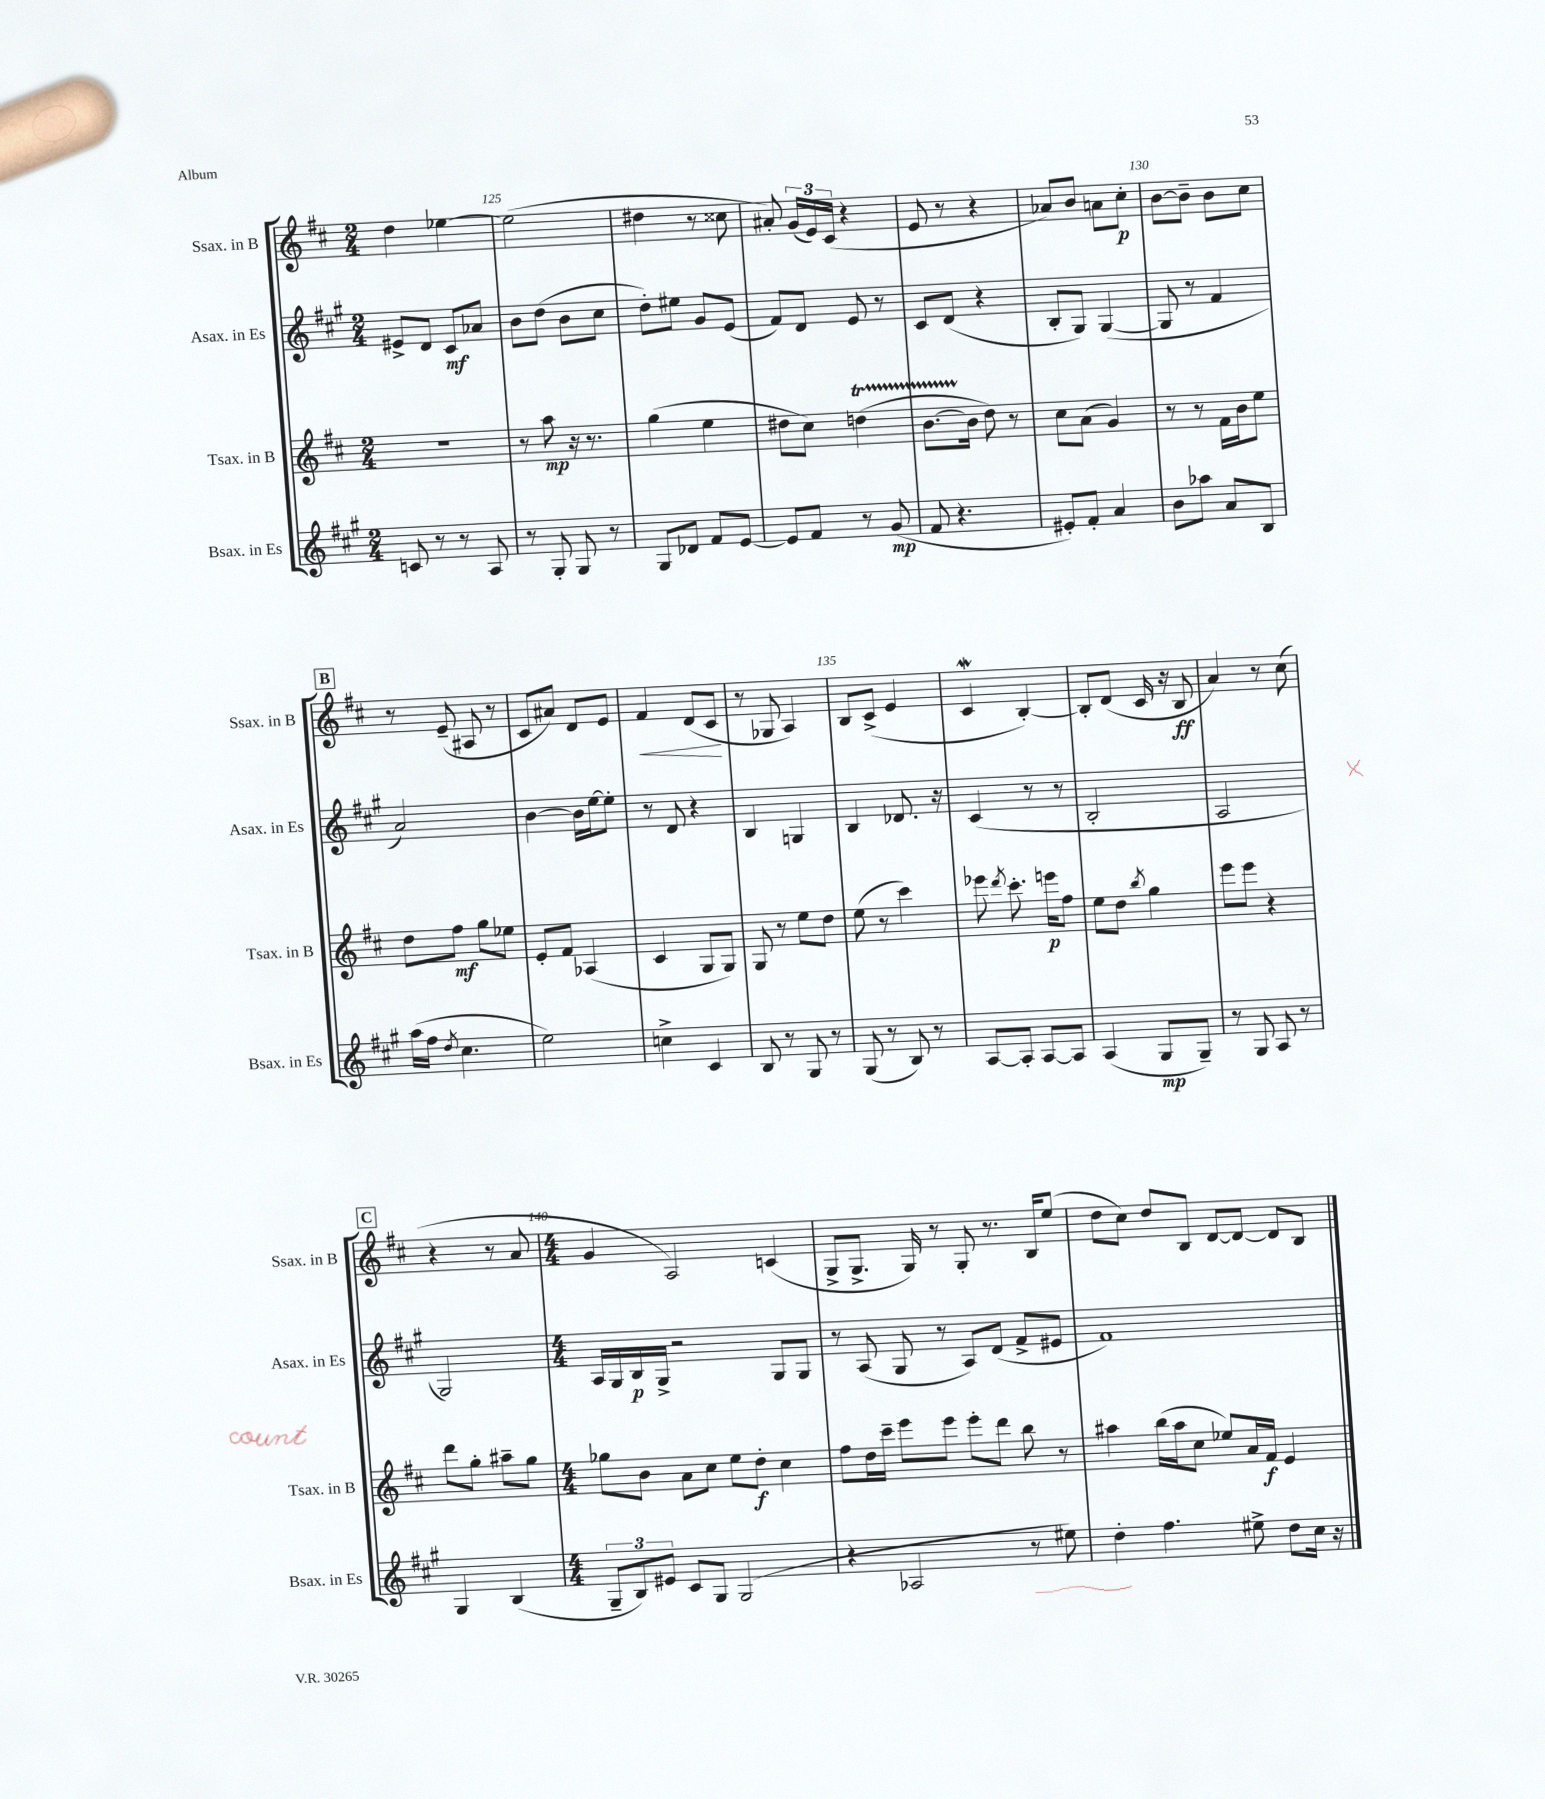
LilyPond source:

<<
\new StaffGroup <<
\new Staff = "s0" \with { instrumentName = "Ssax. in B" shortInstrumentName = "Ssax. in B" } {
    \clef treble \key d \major \numericTimeSignature \time 2/4
    \autoBeamOff d''4 ees''4~ |
    ees''2( |
    dis''4 r8 cisis''8 |
    ais'8-.) \tuplet 3/2 { g'16[( e'16) cis'16]( } r4 |
    e'8 r8 r4 |
    aes'8[) b'8] a'8[ cis''8]-.\p |
    b'8[~ b'8]-- b'8[ cis''8] |
    \mark \markup { \box "B" } r8 e'8--( ais8 r8 |
    cis'8[ ais'8]) d'8[ e'8] |
    fis'4\< d'8[( cis'8]\! |
    r8 ges8 a4) |
    b8[ cis'8]->( e'4 |
    cis'4\mordent b4~-.) |
    b8[-. d'8]( cis'16 r16 b8\ff |
    a'4) r8 cis''8( |
    \mark \markup { \box "C" } r4 r8 a'8 |
    \numericTimeSignature \time 4/4 g'4 a2) c'4( |
    g8[-> g8.]-> g16) r8 g8-. r8. b16[ e''8]( |
    d''8[ cis''8]) d''8[ b8] d'8[~ d'8]~ d'8[ b8] \bar "|." |
}
\new Staff = "s1" \with { instrumentName = "Asax. in Es" shortInstrumentName = "Asax. in Es" } {
    \clef treble \key a \major \numericTimeSignature \time 2/4
    \autoBeamOff eis'8[-> d'8] cis'8[\mf aes'8] |
    b'8[ d''8]( b'8[ cis''8] |
    d''8[-.) eis''8] gis'8[ e'8]( |
    fis'8[) d'8] e'8 r8 |
    cis'8[ d'8]( r4 |
    b8[-. gis8]) gis4~( |
    gis8 r8 fis'4 |
    \mark \markup { \box "B" } a'2) |
    b'4~ b'16[ e''16~ e''8]-. |
    r8 d'8 r4 |
    b4 g4 |
    b4 des'8. r16 |
    cis'4( r8 r8 |
    b2-. |
    a2 |
    \mark \markup { \box "C" } gis2) |
    \numericTimeSignature \time 4/4 a16[ gis16 b16\p gis16]-> r2 gis8[ gis8] |
    r8 a8( gis8 r8 a8[) d'8]( fis'8[-> eis'8] |
    fis'1) \bar "|." |
}
\new Staff = "s2" \with { instrumentName = "Tsax. in B" shortInstrumentName = "Tsax. in B" } {
    \clef treble \key d \major \numericTimeSignature \time 2/4
    \autoBeamOff r2 |
    r8 a''8\mp r16 r8. |
    g''4( e''4 |
    dis''8[ cis''8]) d''4\startTrillSpan( |
    b'8.[~ b'16]\stopTrillSpan d''8) r8 |
    cis''8[ a'8]( g'4) |
    r8 r8 fis'16[ b'16 e''8] |
    \mark \markup { \box "B" } d''8[ fis''8]\mf g''8[ ees''8] |
    e'8[-. fis'8] aes4( |
    cis'4 g8[ g8]) |
    g8 r8 e''8[ d''8] |
    e''8( r8 cis'''4) |
    ees'''8 \acciaccatura { d'''8 } cis'''8.-. e'''16[\p fis''8] |
    e''8[ d''8] \acciaccatura { b''8 } g''4 |
    e'''8[ e'''8] r4 |
    \mark \markup { \box "C" } d'''8[ g''8]-. ais''8[-- g''8] |
    \numericTimeSignature \time 4/4 ges''8[ b'8] a'8[ cis''8] e''8[ d''8]-.\f cis''4 |
    fis''8[ d''16 cis'''16]-- e'''8[ e'''8] e'''8[-. d'''8] b''8 r8 |
    ais''4 b''16[( ais''16 cis''8] ees''8[) a'16 fis'16]\f e'4 \bar "|." |
}
\new Staff = "s3" \with { instrumentName = "Bsax. in Es" shortInstrumentName = "Bsax. in Es" } {
    \clef treble \key a \major \numericTimeSignature \time 2/4
    \autoBeamOff c'8 r8 r8 a8 |
    r8 gis8-. gis8 r8 |
    gis8[ des'8] fis'8[ e'8]~ |
    e'8[ fis'8] r8 gis'8\mp( |
    fis'8 r4. |
    eis'8[-.) fis'8]-. a'4 |
    b'8[ aes''8] a'8[ b8] |
    \mark \markup { \box "B" } a''16[( fis''16] \acciaccatura { d''8 } cis''4. |
    e''2) |
    c''4-> cis'4 |
    b8 r8 gis8 r8 |
    gis8( r8 b8) r8 |
    a8[~ a8]-. a8[~ a8] |
    a4( gis8[\mp gis8]--) |
    r8 gis8 a8 r8 |
    \mark \markup { \box "C" } gis4 b4( |
    \numericTimeSignature \time 4/4 \tuplet 3/2 { gis8[-- b8) eis'8] } cis'8[ gis8] gis2( |
    r4 aes2 r8 eis''8) |
    d''4-. fis''4. eis''8-> d''8[ cis''16] r16 \bar "|." |
}
>>
>>
\layout { \context { \Score currentBarNumber = #124 \override BarNumber.break-visibility = ##(#f #t #t) barNumberVisibility = #(every-nth-bar-number-visible 5) } }
